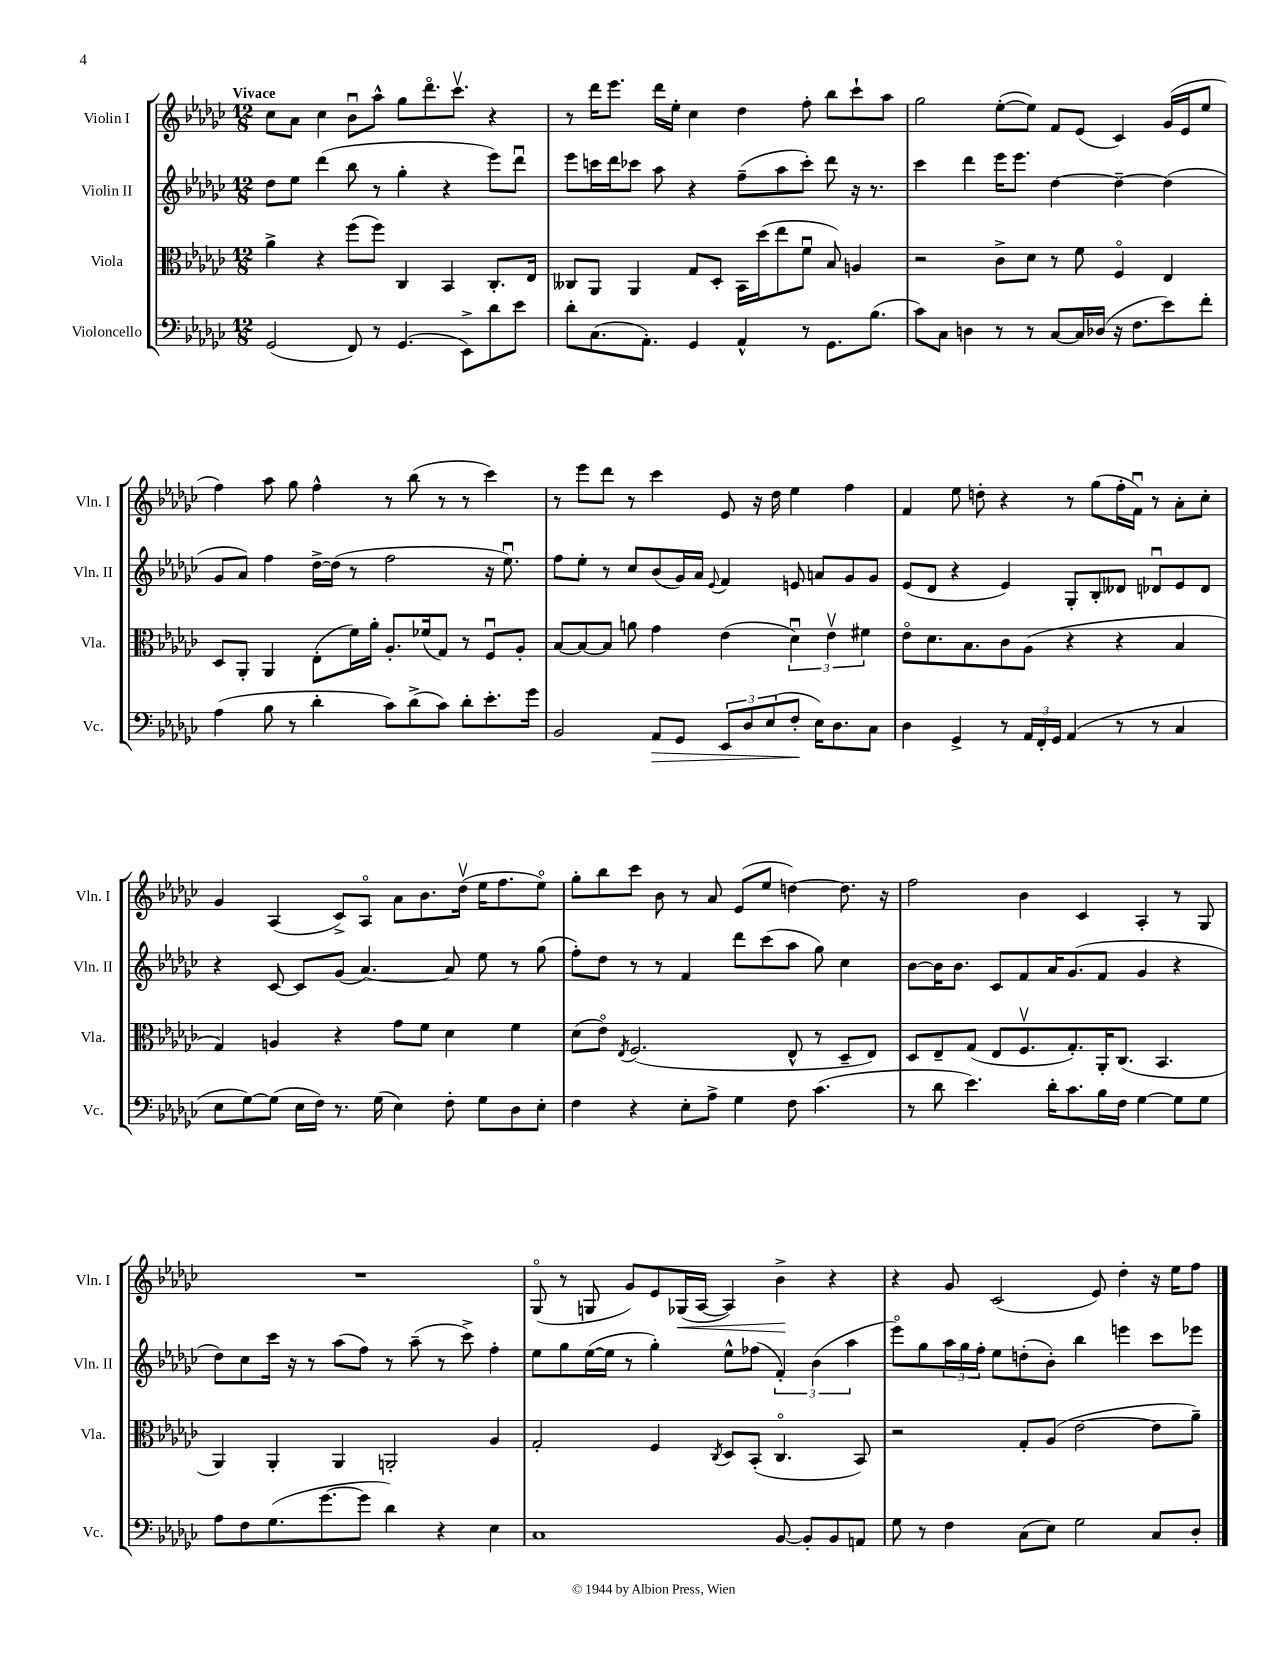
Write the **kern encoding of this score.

**kern	**kern	**kern	**kern
*staff4	*staff3	*staff2	*staff1
*clefF4	*clefC3	*clefG2	*clefG2
*k[b-e-a-d-g-c-]	*k[b-e-a-d-g-c-]	*k[b-e-a-d-g-c-]	*k[b-e-a-d-g-c-]
*M12/8	*M12/8	*M12/8	*M12/8
(2GG-/	4a-^\	8dd-\L	8cc-\L
.	.	8ee-\J	8a-\J
.	4r	(4ddd-\	4cc-\
8FF/)	(8ff\L	8bb-\	8b-u\L
8r	8ff\J)	8r	8aa-^^\J
(4.GG-/	4C-/	4gg-'\	8gg-\L
.	.	.	8.ddd-o\
.	4BB-/	4r	.
.	.	.	8.ccc-v\J
8EE-^\L)	.	.	.
8d-\	8.C-'/L	8eee-\L)	4r
8e-\J	.	8ddd-u\J	.
.	16E-/Jk	.	.
=	=	=	=
8d-'\L	8C--/L	8eee-\L	8r
(8.C-\	8AA-/J	16ccc\L	16ddd-\LK
.	.	16ddd-\J	8.eee-\J
.	4AA-/	8ccc-\J	.
8.AA-'\J)	.	.	.
.	.	8aa-\	16ddd-\LL
.	.	.	16ee-'\JJ
4GG-/	8G-/L	4r	4cc-\
.	8D-'/J	.	.
4AA-^^/	16BB-\LL	(8ff~\L	4dd-\
.	(16dd-\J	.	.
.	8ee-\	8aa-\	.
8r	8fu\J	8ccc-'\J)	8ff'\
8.GG-\L	8B-/)	8ddd-\	8bb-\L
.	4A/	16r	8ccc-`\
(8.B-\J	.	8.r	.
.	.	.	8aa-\J
=	=	=	=
8c-\L)	2r	4ccc-\	2gg-\
8C-\J	.	.	.
4D\	.	4ddd-\	.
8r	8c-^\L	16eee-\LK	([8ee-'\L
.	.	8.eee-\J	.
8r	8d-\J	.	8ee-\]J)
[8C-/L	8r	[4dd-\	8f/L
16C-/]L	8f\	.	(8e-/J
(16D-/JJ	.	.	.
16r	4Fo/	4dd-~\_	4c-/)
8.F\L	.	.	.
8e-\)	4E-/	(4dd-\]	(16g-/LL
.	.	.	16e-/J
8f'\J	.	.	8ee-/J
=	=	=	=
(4A-\	8D-/L	8g-/L	4ff\)
.	8AA-'/J	8a-/J)	.
8B-\	4AA-/	4ff\	8aa-\
8r	.	.	8gg-\
4d-'\	(8E-'\L	[16dd-^\LL	4ff^^\
.	.	(16dd-\]JJ	.
.	16f\L)	8r	.
.	16a-'\JJ	.	.
8c-\L)	8.A-'/L	2ff\	8r
(8d-^\	.	.	(8bb-\
.	(16f-/k	.	.
8c-\J)	8G-/J)	.	8r
8d-'\L	8r	.	8r
8.e-'\	8Fu/L	16r	4ccc-\)
.	.	8.ee-u\)	.
.	8A-'/J	.	.
16g-\Jk	.	.	.
=	=	=	=
2BB-/	[8B-/L	8ff\L	8r
.	8B-/_	8ee-'\J	8eee-\L
.	8B-/]J	8r	8ddd-\J
.	8a\	8cc-/L	8r
8AA-/L	4g-\	(8b-/	4ccc-\
8GG-/J	.	16g-/L)	.
.	.	16a-/JJ	.
.	.	8qqe-/	.
12EE-/L	(4e-\	4f/	8e-/
12D-/	.	.	.
.	.	.	16r
(12E-/	.	.	.
.	.	.	16dd-\
8F'/J	6d-u\)	8e/	4ee-\
16E-\LK)	.	8a/L	.
.	6e-v\	.	.
8.D-\	.	.	.
.	.	8g-/	4ff\
.	6f#\	.	.
8C-\J	.	8g-/J	.
=	=	=	=
4D-\	8e-o\L	(8e-/L	4f/
.	8.d-\	8d-/J	.
4GG-^/	.	4r	8ee-\
.	8.B-\	.	.
.	.	.	8dd'\
8r	8c-\	4e-/)	4r
24AA-/LL	(8A-\J	.	.
24FF'/	.	.	.
24GG-/JJ	.	.	.
(4AA-/	4r	8G-'/L	8r
.	.	8B-'/	(8gg-\L
8r	4r	8d--/J	16ff'\L
.	.	.	16fu\JJ)
8r	.	8d-u/L	8r
4C-/	4B-/	8e-/	8a-'\L
.	.	8d-/J	8cc-'\J
=	=	=	=
8E-\L	4G-/)	4r	4g-/
[8G-\)	.	.	.
(8G-\]J	4A/	[8c-/	(4A-/
16E-\LL	.	8c-/]L	.
16F\JJ)	.	.	.
8.r	4r	(8g-/J	8c-^/L)
.	.	[4.a-/)	8A-o/J
(16G-\	.	.	.
4E-\)	8g-\L	.	8a-\L
.	8f\J	.	8.b-\
8F'\	4d-\	8a-/]	.
.	.	.	(16dd-v\Jk
8G-\L	.	8ee-\	16ee-\LK
.	.	.	8.ff\
8D-\	4f\	8r	.
8E-'\J	.	(8gg-\	8ee-o\J)
=	=	=	=
4F\	(8d-\L	8ff'\L)	8gg-'\L
.	8e-o\J)	8dd-\J	8bb-\
.	8qE-/	.	.
4r	(2.F/	8r	8ccc-\J
.	.	8r	8b-\
8E-'\L	.	4f/	8r
8A-^\J	.	.	8a-/
4G-\	.	8ddd-\L	(8e-/L
.	.	(8ccc-\	8ee-/J
8F\	8E-^^/	8aa-\J	[4dd\)
(4.c-\	8r	8gg-\)	.
.	8D-~/L	4cc-\	8.dd\]
.	8E-/J)	.	.
.	.	.	16r
=	=	=	=
8r	8D-/L	[8b-\L	2ff\
8d-\	8E-~/	16b-\]K	.
.	.	8.b-\J	.
4.e-\)	(8G-/J	.	.
.	8E-/L	8c-/L	.
.	8.Fv/	8f/	4b-\
16d-'\LK	.	16a-/K	.
8.c-\	8.G-'/)	(8.g-/	.
.	.	.	4c-/
16B-\L	16AA-'/K	8f/J	.
16F\JJ	(8.C-/J	.	.
[4G-\	.	4g-/	4A-'/
.	4.BB-/	.	.
8G-\]L	.	4r	8r
8G-\J	.	.	8G-/
=	=	=	=
8A-\L	4AA-/)	8dd-\L)	1.r
8F\	.	8cc-\	.
(8.G-\	4AA-'/	16ccc-\Jk	.
.	.	16r	.
.	.	8r	.
[8.g-\	.	.	.
.	4AA-/	(8aa-\L	.
8g-\]J	.	8ff\J)	.
4d-\)	2AA'/	8r	.
.	.	(8aa-~\	.
4r	.	8r	.
.	.	8ccc-^\)	.
4E-\	4A-/	4ff'\	.
=	=	=	=
1C-	2G-'/	8ee-\L	(8G-o/
.	.	8gg-\	8r
.	.	([16ee-\L	8G/
.	.	16ee-\]JJ	.
.	.	8r	8g-/L)
.	4F/	4gg-'\)	8e-/
.	.	.	(16G-/L
.	.	.	[16A-/JJ
.	8qC-/	.	.
.	8D-/L	8ee-^^\L	4A-/])
.	(8BB-'/J	(8ff-\J	.
[8BB-/	4.C-o/	6f'/)	4b-^\
8BB-'/]L	.	.	.
.	.	(6b-\	.
8BB-/	.	.	4r
.	.	6aa-\	.
8AA/J	8BB-/)	.	.
=	=	=	=
8G-\	2r	8eee-o\L)	4r
8r	.	8gg-\	.
4F\	.	24aa-\L	8g-/
.	.	24gg-\	.
.	.	24ff'\JJ	.
.	.	8ee-\L	(2c-/
(8C-\L	8G-'/L	(8dd'\	.
8E-\J)	(8A-/J	8b-'\J)	.
2G-\	[2e-\	4bb-\	.
.	.	.	8e-/)
.	.	4eee\	4dd-'\
8C-/L	8e-\]L	8ccc-\L	16r
.	.	.	16ee-\LK
8D-'/J	8a-~\J)	8eee-\J	8ff\J
==	==	==	==
*-	*-	*-	*-
